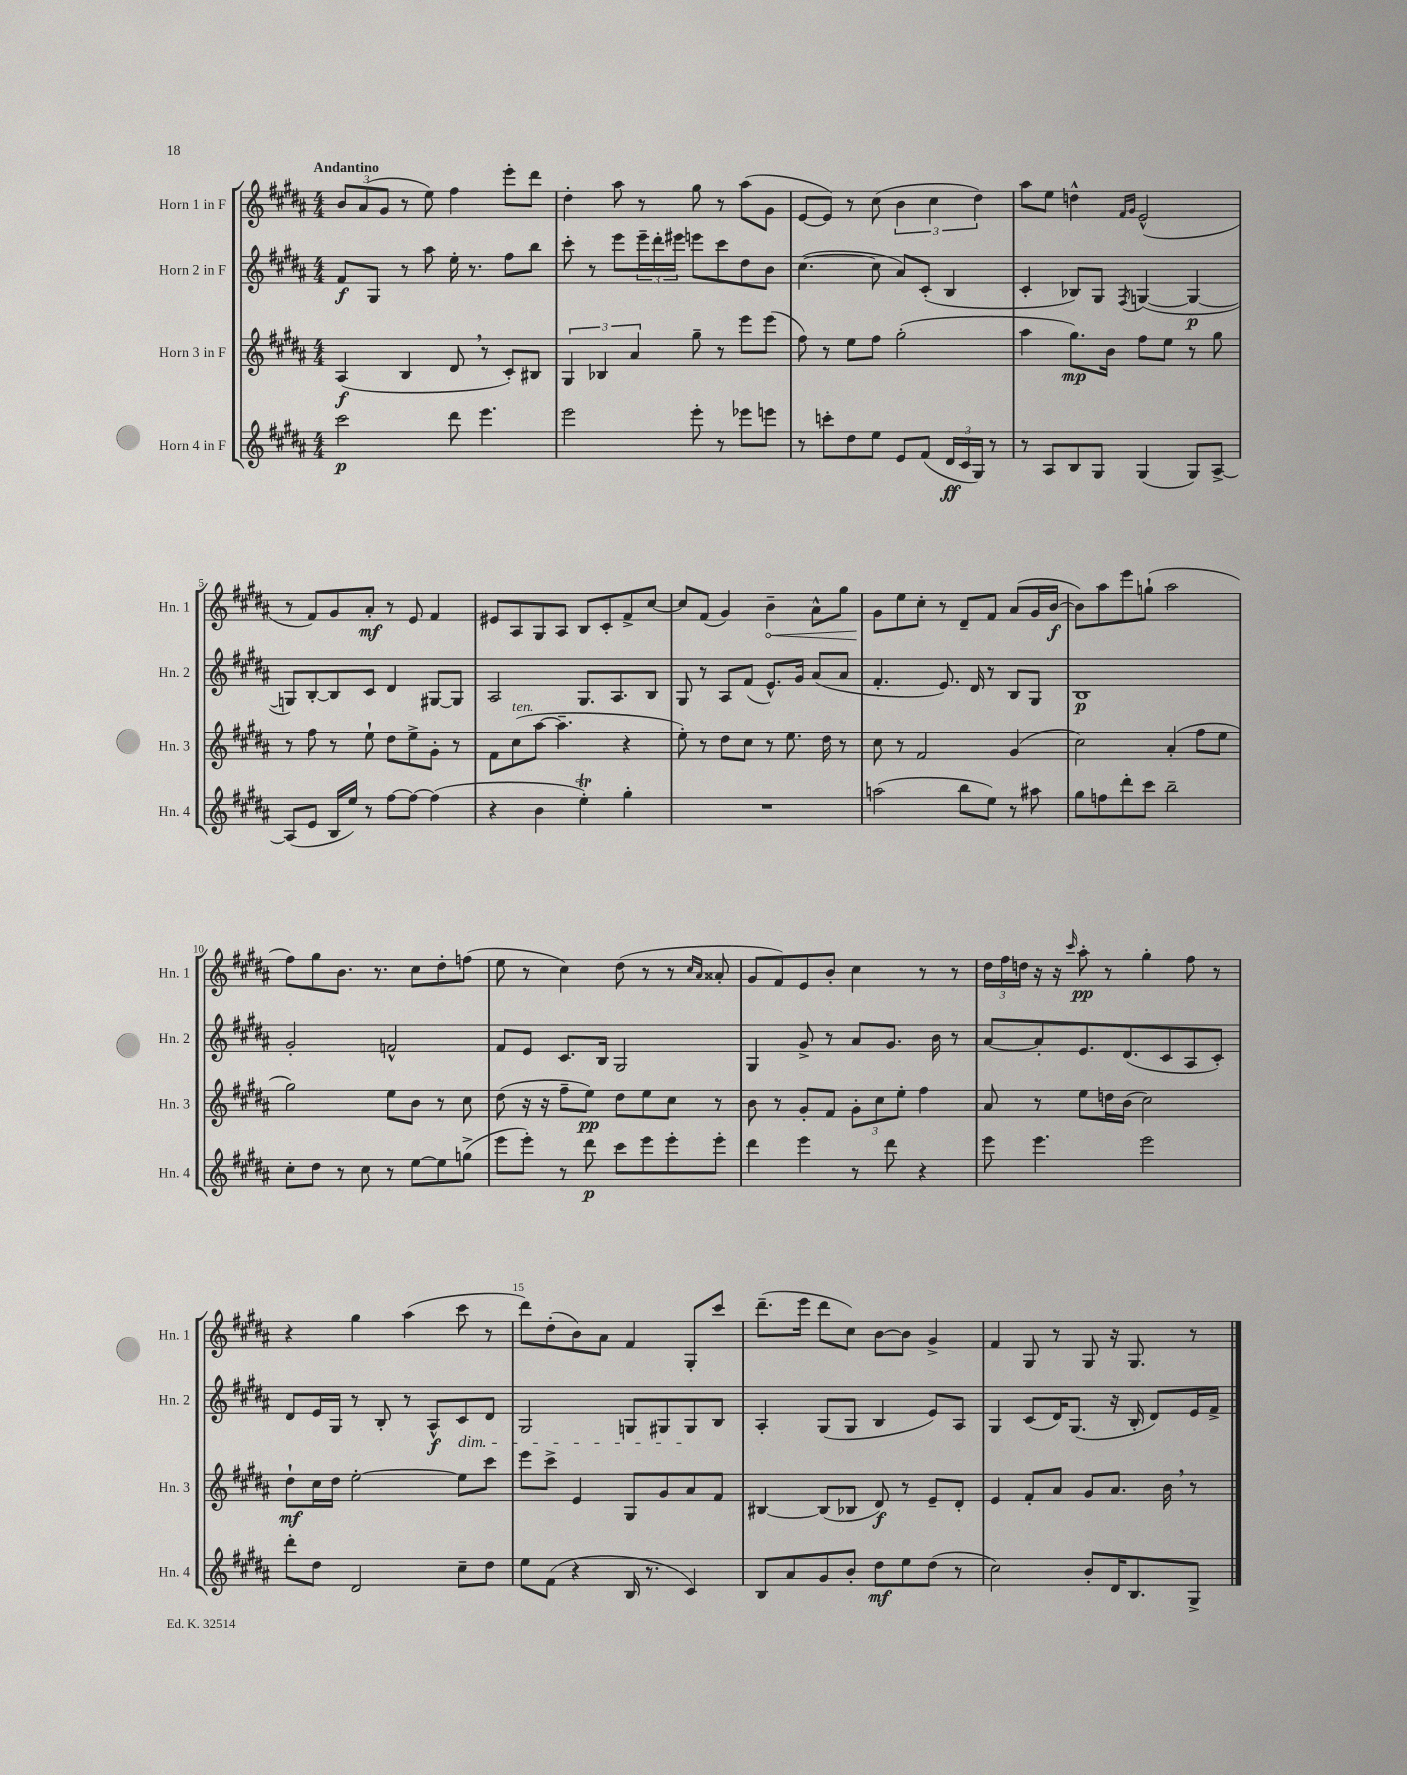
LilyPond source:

<<
\new StaffGroup <<
\new Staff = "s0" \with { instrumentName = "Horn 1 in F" shortInstrumentName = "Hn. 1" } {
    \clef treble \key b \major \numericTimeSignature \time 4/4 \tempo "Andantino"
    \tuplet 3/2 { b'8 ais'8( gis'8 } r8 e''8) fis''4 e'''8-. dis'''8 |
    dis''4-. ais''8 r8 gis''8 r8 ais''8( gis'8 |
    e'8~ e'8) r8 cis''8( \tuplet 3/2 { b'4 cis''4 dis''4) } |
    ais''8 e''8 d''4-^ \grace { fis'16 gis'16 } e'2-^( |
    r8 fis'8) gis'8 ais'8-.\mf r8 e'8 fis'4 |
    eis'8 ais8 gis8 ais8 b8 cis'8-. fis'8-> cis''8~ |
    cis''8 fis'8( gis'4) \once \override Hairpin.circled-tip = ##t b'4--\< ais'8-^ gis''8 |
    gis'8\! e''8 cis''8-. r8 dis'8-- fis'8 ais'8( gis'16 b'16~\f |
    b'8) ais''8 e'''8 g''8-!( ais''2 |
    fis''8) gis''8 b'8. r8. cis''8 dis''8-. f''8( |
    e''8 r8 cis''4) dis''8( r8 r8 \grace { cis''16 ais'16 } aisis'8-. |
    gis'8 fis'8) e'8 b'8-. cis''4 r8 r8 |
    \tuplet 3/2 { dis''16 fis''16 d''16 } r16 r16 \grace { cis'''16 } ais''8-.\pp r8 gis''4-. fis''8 r8 |
    r4 gis''4 ais''4( cis'''8 r8 |
    dis'''8) dis''8-.( b'8) ais'8 fis'4 gis8-. cis'''8 |
    dis'''8.--( e'''16 dis'''8 cis''8) b'8~ b'8 gis'4-> |
    fis'4 gis8 r8 gis8 r16 gis8. r8 \bar "|." |
}
\new Staff = "s1" \with { instrumentName = "Horn 2 in F" shortInstrumentName = "Hn. 2" } {
    \clef treble \key b \major \numericTimeSignature \time 4/4
    fis'8\f gis8 r8 ais''8 e''16-. r8. fis''8 b''8 |
    cis'''8-. r8 e'''8 \tuplet 3/2 { e'''16-- dis'''16-. eis'''16 } e'''8 cis'''8 dis''8 b'8 |
    cis''4.~( cis''8 ais'8) cis'8-.( b4 |
    cis'4-. bes8) gis8 \acciaccatura { fis8 } g4~( g4~\p |
    g8) b8~-. b8 cis'8 dis'4 gis8~ gis8 |
    ais2 gis8. ais8. b8 |
    gis8 r8 ais8 fis'8( e'8.-^) gis'16 ais'8( ais'8 |
    fis'4.-. e'8.) dis'16 r8 b8 gis8 |
    b1\p |
    gis'2-. f'2-^ |
    fis'8 e'8 cis'8. b16 gis2 |
    gis4 gis'8-> r8 ais'8 gis'8. b'16 r8 |
    ais'8~ ais'8-. e'8. dis'8.( cis'8 ais8 cis'8-.) |
    dis'8 e'16 gis16 r8 b8-. r8 ais8-^\f cis'8\dim dis'8 |
    gis2 g8 gis8 gis8\! b8 |
    ais4-. gis8( gis8 b4 e'8) ais8 |
    gis4 cis'8( dis'16) gis8.( r16 b16-. dis'8) e'16 fis'16-> \bar "|." |
}
\new Staff = "s2" \with { instrumentName = "Horn 3 in F" shortInstrumentName = "Hn. 3" } {
    \clef treble \key b \major \numericTimeSignature \time 4/4
    ais4\f( b4 dis'8 \breathe r8 cis'8-.) bis8 |
    \tuplet 3/2 { gis4 bes4 ais'4 } gis''8-- r8 e'''8 e'''8( |
    fis''8) r8 e''8 fis''8 gis''2-.( |
    ais''4 gis''8.\mp) b'16 fis''8 e''8 r8 gis''8 |
    r8 fis''8 r8 e''8-! dis''8 e''8-> gis'8-. r8 |
    fis'8 cis''8^\markup { \italic "ten." }( ais''8~ ais''4.-- r4 |
    e''8-.) r8 dis''8 cis''8 r8 e''8. dis''16 r8 |
    cis''8 r8 fis'2 gis'4( |
    cis''2) ais'4-.( fis''8 e''8 |
    gis''2) e''8 b'8 r8 cis''8 |
    dis''8( r16 r16 fis''8-- e''8\pp) dis''8 e''8 cis''8 r8 |
    b'8 r8 gis'8-. fis'8 \tuplet 3/2 { gis'8-. cis''8 e''8-. } fis''4 |
    ais'8 r8 e''8 d''16 b'16( cis''2) |
    dis''8-!\mf cis''16 dis''16 e''2~-. e''8 cis'''8 |
    e'''8 cis'''8-> e'4 gis8 gis'8 ais'8 fis'8 |
    bis4~ bis8( bes8 dis'8\f) r8 e'8-- dis'8-. |
    e'4 fis'8-. ais'8 gis'8 ais'8. b'16 \breathe r8 \bar "|." |
}
\new Staff = "s3" \with { instrumentName = "Horn 4 in F" shortInstrumentName = "Hn. 4" } {
    \clef treble \key b \major \numericTimeSignature \time 4/4
    cis'''2\p dis'''8 e'''4. |
    e'''2 e'''8-. r8 ees'''8 e'''8 |
    r8 c'''8-. dis''8 e''8 e'8 fis'8( \tuplet 3/2 { dis'16\ff cis'16 gis16) } r8 |
    r8 ais8 b8 gis8 gis4( gis8) ais8~-> |
    ais8( e'8 b16 e''16) r8 fis''8~ fis''8~ fis''4( |
    r4 b'4 e''4-.\trill) gis''4-. |
    R1 |
    a''2( b''8 e''8) r8 ais''8 |
    gis''8 f''8 dis'''8-. cis'''8 b''2-- |
    cis''8-. dis''8 r8 cis''8 r8 e''8~ e''8 g''8->( |
    e'''8 e'''8-.) r8 dis'''8\p cis'''8 e'''8 e'''8-. e'''8-. |
    dis'''4 e'''4 r8 dis'''8 r4 |
    e'''8 e'''4. e'''2 |
    dis'''8-. dis''8 dis'2 cis''8-- dis''8 |
    e''8 fis'8( r4 b16 r8. cis'4) |
    b8 ais'8 gis'8 b'8-. dis''8\mf e''8 dis''8( r8 |
    cis''2) b'8-. dis'16 b8. gis8-> \bar "|." |
}
>>
>>
\layout { \context { \Score \override BarNumber.break-visibility = ##(#f #t #t) barNumberVisibility = #(every-nth-bar-number-visible 5) } }
